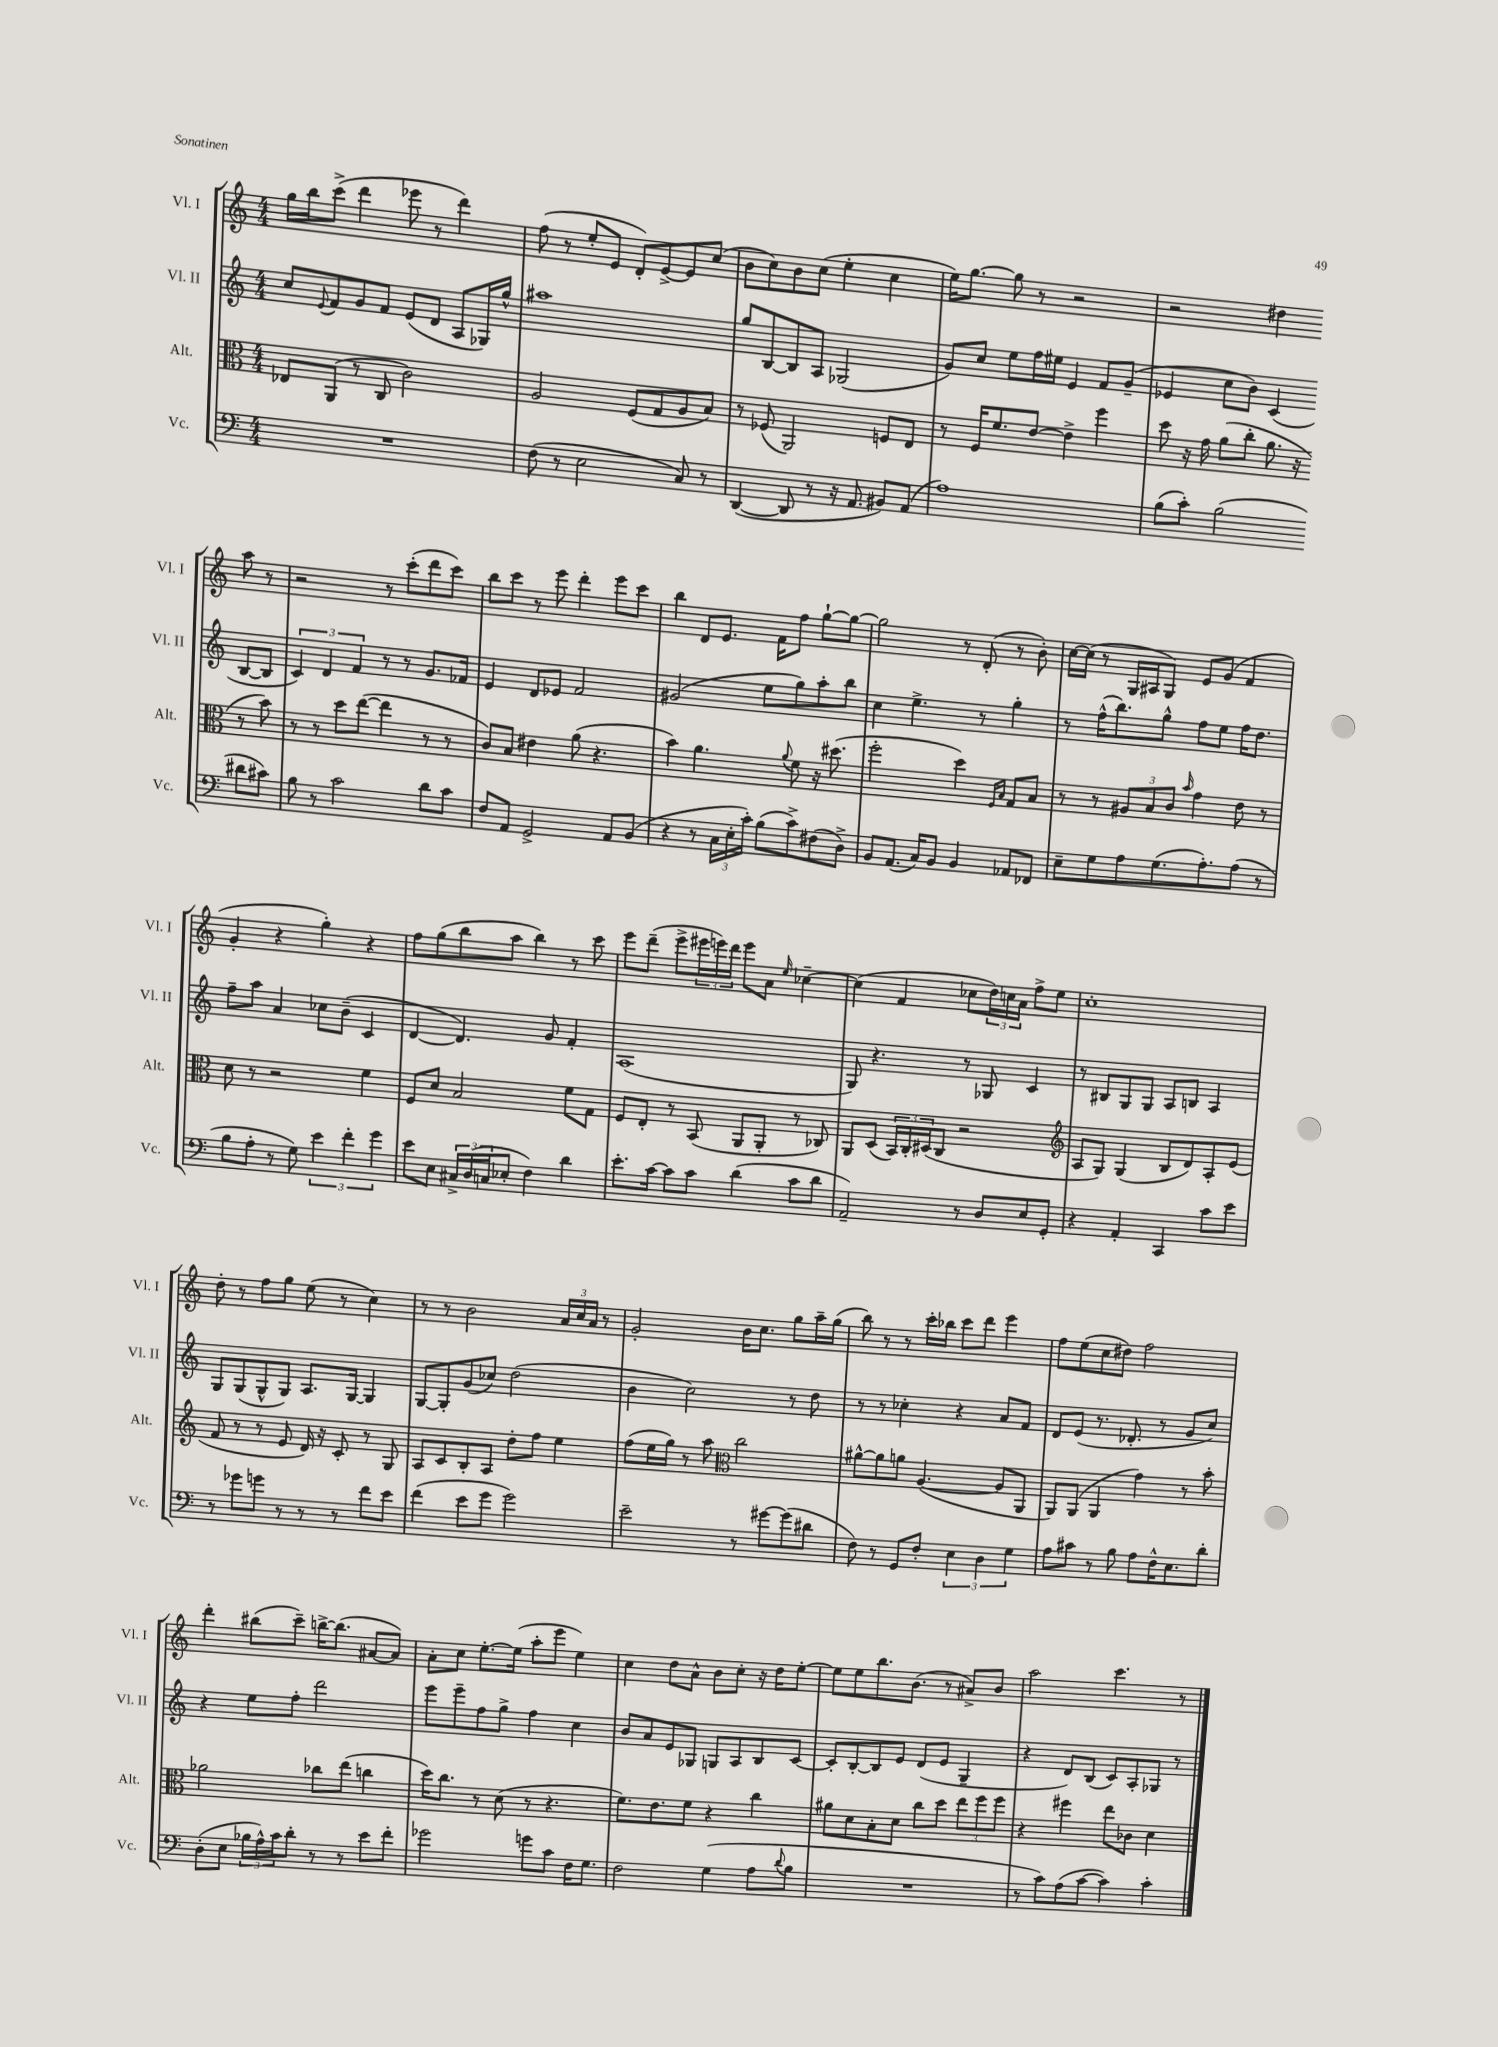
<<
\new StaffGroup <<
\new Staff = "s0" \with { instrumentName = "Vl. I" shortInstrumentName = "Vl. I" } {
    \clef treble \key c \major \numericTimeSignature \time 4/4
    g''16 b''16 c'''8->( d'''4 ees'''8 r8 d'''4) |
    f''8( r8 e''8-. e'8 d'8-.) e'8~-> e'8 c''8( |
    b'8 c''8) b'8 c''8( e''4-. c''4 |
    e''16) g''8.~ g''8 r8 r2 |
    r2 dis''4 a''8 r8 |
    r2 r8 c'''8-.( d'''8 c'''8) |
    b''8 c'''8 r8 e'''8 d'''4-. e'''8 c'''8 |
    b''4 d'8 e'8. f'16 f''8 g''8~-! g''8~ |
    g''2 r8 d'8-.( r8 b'8-.) |
    c''16~ c''16( r8 g16 ais16 g8) e'8 g'8( f'4 |
    g'4-. r4 g''4-.) r4 |
    f''8 g''8( b''8 a''8 b''4) r8 c'''8 |
    e'''8 d'''8--( e'''8-> \tuplet 3/2 { eis'''16 e'''16) d'''16 } e'''8 a'8 \grace { e''16 } ces''4~-- |
    ces''4( f'4 ces''8 \tuplet 3/2 { d''16) c''16 a'16 } f''8-> e''8 |
    c''1-. |
    d''8-. r8 f''8 g''8 e''8( r8 c''4) |
    r8 r8 b'2 \tuplet 3/2 { a'16 c''16 a'16 } r8 |
    g'2-. b'16 c''8. g''8 a''16-- g''16( |
    b''8) r8 r8 c'''16-. bes''16 c'''8 d'''8 e'''4 |
    f''8 e''8( c''8 dis''8) f''2 |
    d'''4-. bis''8( c'''8--) b''16~-> b''8.( ais'8~ ais'8) |
    a'8-. c''8 e''8.~-. e''16( a''8-. e'''8 e''4) |
    c''4 d''8 a'8-^ b'8 c''8-. r16 d''16 e''8~-. |
    e''8 e''8 b''8. b'8.( r8 ais'8->) b'8 |
    a''2 c'''4. r8 \bar "|." |
}
\new Staff = "s1" \with { instrumentName = "Vl. II" shortInstrumentName = "Vl. II" } {
    \clef treble \key c \major \numericTimeSignature \time 4/4
    c''8 \appoggiatura { e'8 } f'8 g'8 f'8 e'8( d'8 a8 ges16) g''16-^ |
    ais''1 |
    g''8 b8~ b8 a8 ges2( |
    g'8) c''8 e''8 f''16 eis''16 e'4 f'8 g'8--( |
    ees'4 c''8 b'8) c'4( b8~ b8 |
    \tuplet 3/2 { c'4) d'4 f'4 } r8 r8 g'8. fes'16 |
    e'4 d'8 ees'8 f'2 |
    gis'2( e''8 g''8) a''8-. b''8 |
    c''4 e''4.-> r8 g''4-. |
    r8 f''16-^( b''8.) g''8-^ f''8 e''8 f''16 d''8. |
    f''8-- a''8 a'4 ces''8 b'8--( c'4 |
    d'4~ d'4.) g'8 f'4-. |
    a1( |
    g8) r4. r8 ges8 c'4 |
    r8 bis8 g8 g8 a8 b8 a4 |
    g8 g8( g8-^ g8) a8. g16~ g4 |
    g8~ g8-. g'8( ces''8) d''2( |
    b'4 c''2) r8 d''8 |
    r8 r8 ces''4-. r4 a'8 f'8 |
    d'8 e'8( r8. des'8.-. r8 g'8 c''8) |
    r4 e''8 f''8-. d'''2 |
    e'''8 e'''8-- f''8 g''8-> f''4 c''4 |
    b'8 a'8 e'8 ges8 g8 a8 b8 c'8~ |
    c'8-. b8~-. b8 e'8 d'8( e'8 g4-- |
    r4 d'8) b8( c'8) a8-. ges8 r8 \bar "|." |
}
\new Staff = "s2" \with { instrumentName = "Alt." shortInstrumentName = "Alt." } {
    \clef alto \key c \major \numericTimeSignature \time 4/4
    ees8 a,8( r8 c8 c'2) |
    a2 f8( g8 a8 b8) |
    r8 fes8( a,2) f8 e8 |
    r8 f16 f'8. e'8~ e'4-> f''4 |
    d''8 r16 g'16 a'8( c''8-. a'8. r16 r8 b'8) |
    r8 r8 d''8 e''8~( e''4 r8 r8 |
    c'8) b8 eis'4 a'8( r4. |
    b'4) a'4. \appoggiatura { a'8 } f'8 r16 dis''8.( |
    f''2-. d''4) \grace { f16 b16 } g8 b8 |
    r8 r8 \tuplet 3/2 { ais8 b8 c'8 } \grace { b'16 } g'4 e'8 r8 |
    d'8 r8 r2 f'4 |
    f8 d'8 b2 f'8 g8 |
    f8 e8-. r8 b,8( a,8 a,8-. r8 ces8) |
    a,8 d8( \tuplet 3/2 { b,16) c16-. dis16( } c8 r2 |
    \clef treble a8 g8) g4( b8 d'8) a8-. e'8( |
    f'8 r8 r8 e'8 d'16) r16 c'8-. r8 g8 |
    a8 c'8 b8-. a8 d''8-. f''8 e''4 |
    f''8( e''16 g''16) r8 a''8 \clef alto c''2 |
    ais'8~-^ ais'8 a'8 a4.~( a8 a,8 |
    a,8) a,8( a,4 g'4) r8 b'8-. |
    aes'2 ces''8 e''8( c''4 |
    d''16) c''8. r8 d'8( r8 r4. |
    f'8.) e'8. f'8 r4 c''4 |
    ais'8 d'8 b8-. d'8 c''8 d''8 \tuplet 3/2 { e''8 f''8 f''8 } |
    r4 fis''4 e''8 ces'8 d'4 \bar "|." |
}
\new Staff = "s3" \with { instrumentName = "Vc." shortInstrumentName = "Vc." } {
    \clef bass \key c \major \numericTimeSignature \time 4/4
    R1 |
    f8( r8 e2 c8) r8 |
    d,4~( d,8 r8 r16 a,8. bis,8) a,8( |
    a1) |
    b8( c'8-.) b2( dis'8 cis'8) |
    b8 r8 c'2 d'8 c'8 |
    f8 a,8 g,2-> a,8 b,8( |
    r4 r8 \tuplet 3/2 { c16 e16-. c'16-.) } b8( c'8->) fis8( d8->) |
    b,8 a,8.( c16) b,8 b,4 aes,8 fes,8 |
    e8-- g8 a8 g8.( a8.-.) a8( r8 |
    b8 a8-. r8 g8) \tuplet 3/2 { e'4 f'4-. g'4 } |
    e'8 e8 \tuplet 3/2 { cis16-> d16( c16 } ees8-. f4) d'4 |
    e'8.-. c'16~ c'8 c'8 d'4( c'8 d'8 |
    a,2--) r8 d8 e8 g,8-. |
    r4 a,4-. c,4 c'8 e'8 |
    r8 ges'8 g'8 r8 r8 r8 f'8 e'8 |
    f'4( e'8 g'8 g'2) |
    e'2-- r8 gis'8~ gis'8( dis'8 |
    f8) r8 g,8 f8-. \tuplet 3/2 { e4 d4 g4 } |
    a8 cis'8 r8 b8 a8 f16-^ e8. d'8-. |
    d8-.( e8 \tuplet 3/2 { bes16 a16-^) c'16 } d'8-. r8 r8 e'8 f'8-. |
    ges'2 g'8 c'8 f16 g8. |
    f2 g4( a8 \appoggiatura { d'8 } b8 |
    R1 |
    r8 c'8) a8( c'8~ c'4) c'4-. \bar "|." |
}
>>
>>
\layout { \context { \Score \remove "Bar_number_engraver" } }
